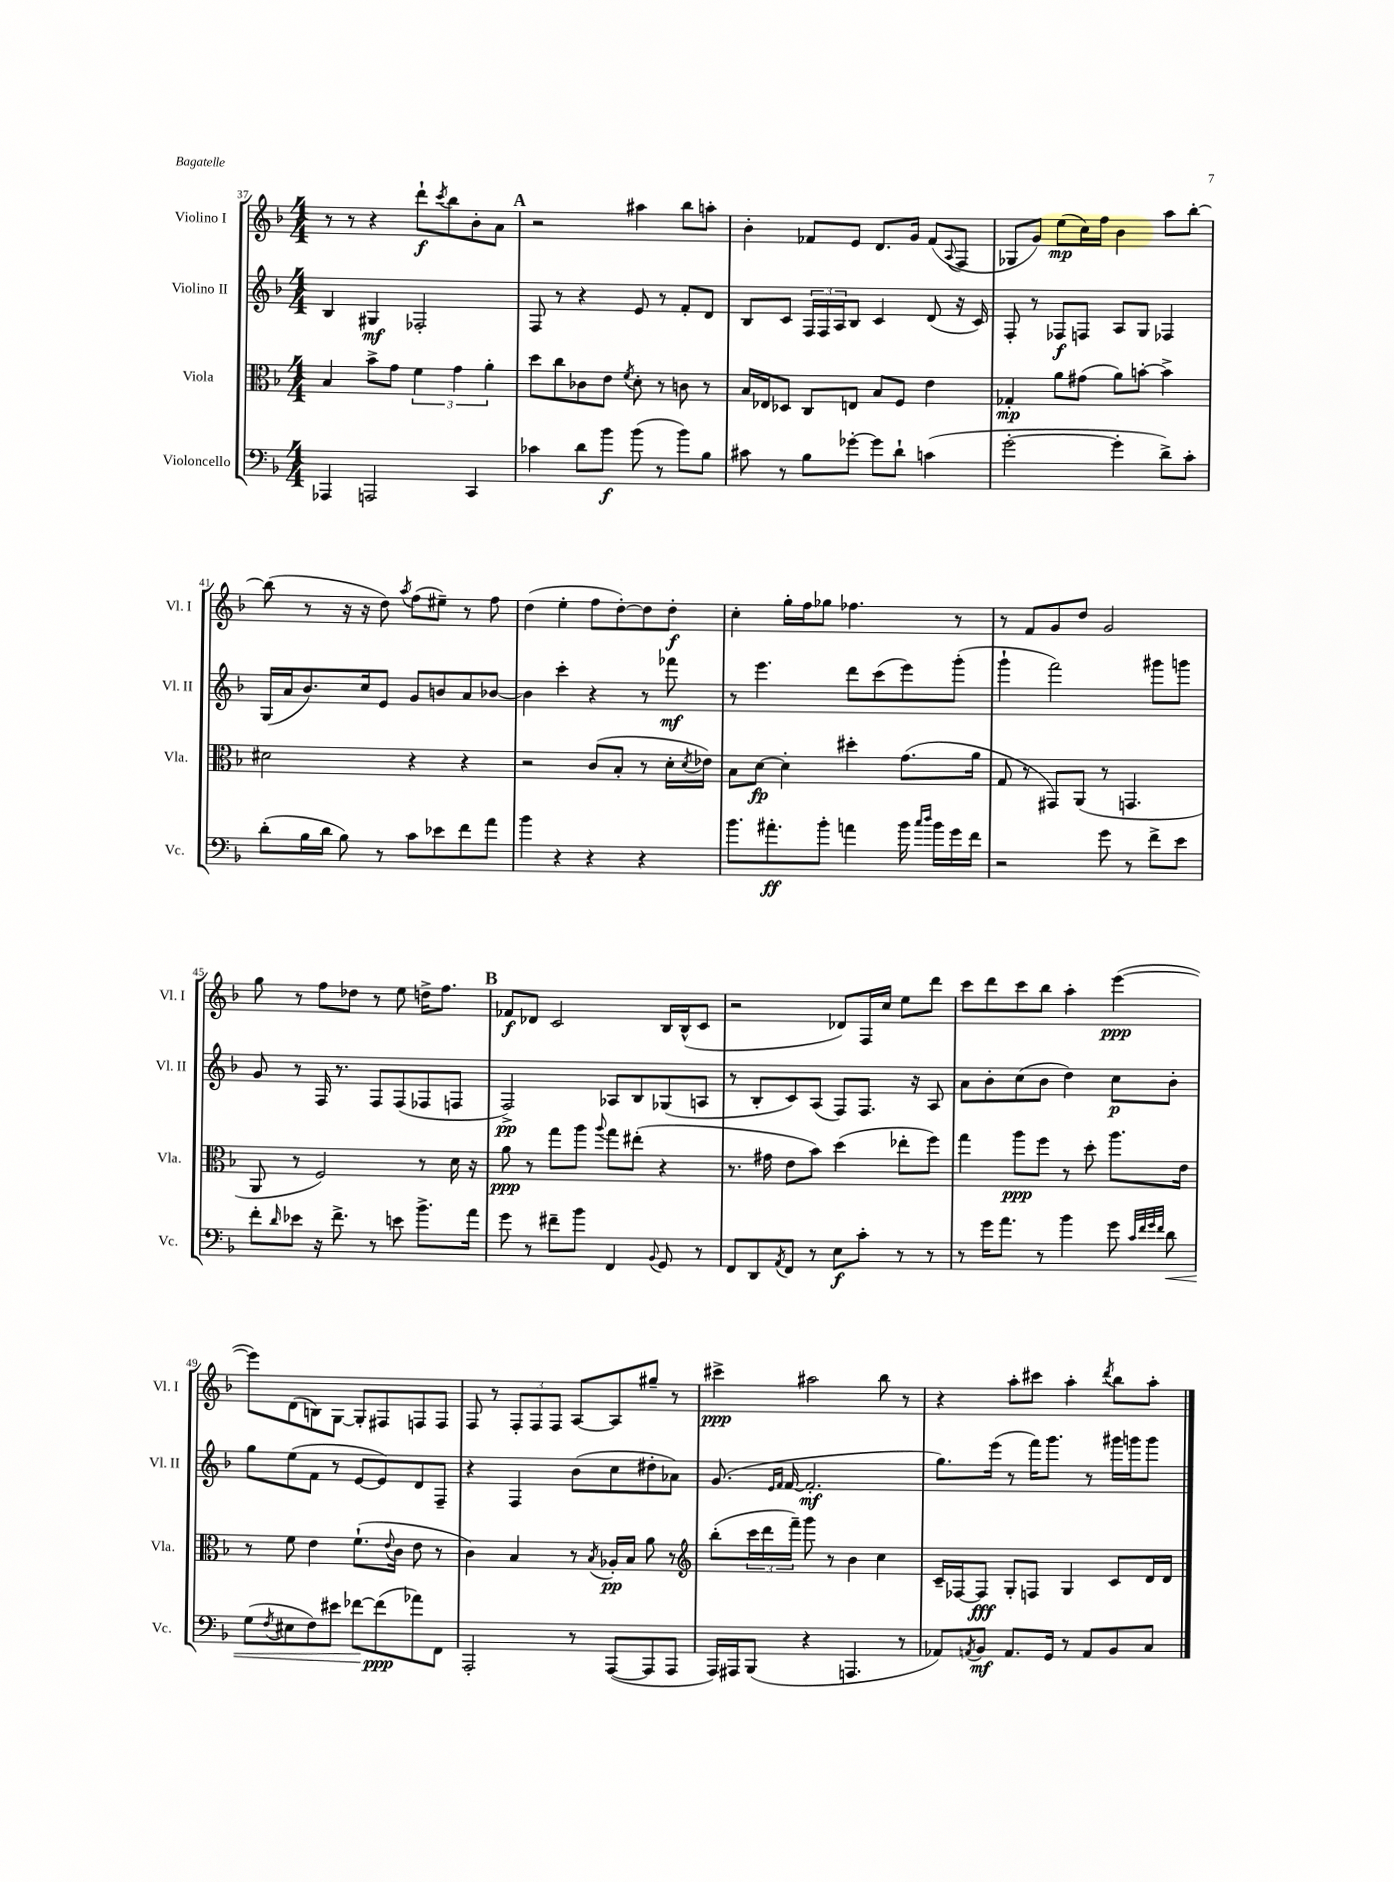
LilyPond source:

<<
\new StaffGroup <<
\new Staff = "s0" \with { instrumentName = "Violino I" shortInstrumentName = "Vl. I" } {
    \clef treble \key f \major \numericTimeSignature \time 4/4
    r8 r8 r4 d'''8-!\f \acciaccatura { c'''8 } bes''8 bes'8-. a'8 |
    \mark \markup { \bold "A" } r2 ais''4 bes''8 a''8-. |
    bes'4-. fes'8 e'8 d'8. g'16 fes'8( \appoggiatura { a8 } f8 |
    ges8 g'8) e''8\mp( c''16) f''16 bes'4 a''8 bes''8~-. |
    bes''8( r8 r16 r16 d''8) \acciaccatura { a''8 } f''8( eis''8--) r8 f''8 |
    d''4( e''4-. f''8 d''8~-.) d''8 d''8-.\f |
    c''4-. g''16-. f''16 ges''8 fes''4. r8 |
    r8 f'8 g'8 d''8 g'2 |
    g''8 r8 f''8 des''8 r8 e''8 d''16-> f''8. |
    \mark \markup { \bold "B" } fes'8\f des'8 c'2 bes16 bes16-^( c'8 |
    r2 des'8) f16 c''16 e''8 d'''8 |
    c'''8 d'''8 c'''8 bes''8 a''4-. e'''4~\ppp( |
    e'''8) d'8( b8) g8~ g8-. fis8 f8 f8 |
    f8 r8 \tuplet 3/2 { f8-. f8 f8 } a8~ a8 gis''8-- r8 |
    cis'''4->\ppp ais''2 bes''8 r8 |
    r4 a''8-. cis'''8 a''4-. \acciaccatura { d'''8 } bes''8 a''8-. \bar "|." |
}
\new Staff = "s1" \with { instrumentName = "Violino II" shortInstrumentName = "Vl. II" } {
    \clef treble \key f \major \numericTimeSignature \time 4/4
    bes4 gis4\mf fes2-. |
    \mark \markup { \bold "A" } f8 r8 r4 e'8 r8 f'8-. d'8 |
    bes8 c'8 \tuplet 3/2 { f16 f16 a16 } bes8 c'4 d'8( r16 c'16) |
    f8-. r8 fes8\f f8 a8 g8 fes4 |
    g16( a'16 bes'8.) c''16 e'8 g'8 b'8 a'8 bes'8~ |
    bes'4 c'''4-. r4 r8 fes'''8\mf |
    r8 e'''4. d'''8 c'''8( e'''8) g'''8-.( |
    g'''4-! f'''2) gis'''8 g'''8 |
    g'8 r8 f16 r8. f8 f8( fes8 f8 |
    \mark \markup { \bold "B" } f2->\pp) aes8 bes8 ges8( a8 |
    r8 bes8-. c'8) a8( f8) f8. r16 a8 |
    a'8 bes'8-. c''8( bes'8 d''4) c''8\p bes'8-. |
    g''8 e''8( f'8 r8 e'8~ e'8) d'8 f8-- |
    r4 f4 bes'8( c''8 dis''8-. aes'8) |
    g'8.( \grace { e'16 f'16 } f'16~ f'2.-.\mf |
    g''8.) e'''16( r8 f'''16) g'''8. r8 gis'''16 g'''16 g'''8 \bar "|." |
}
\new Staff = "s2" \with { instrumentName = "Viola" shortInstrumentName = "Vla." } {
    \clef alto \key f \major \numericTimeSignature \time 4/4
    bes4 bes'8-> g'8 \tuplet 3/2 { f'4 g'4 a'4-. } |
    \mark \markup { \bold "A" } d''8 c''8 ces'8 e'8 \acciaccatura { f'8 } d'8-. r8 c'8 r8 |
    bes16 ees16 des8 c8 e8 bes8 f8 e'4 |
    ges4-.\mp a'8 gis'8( a'8) b'8~-. b'4-> |
    dis'2 r4 r4 |
    r2 c'8( bes8-. r8 d'16-. \acciaccatura { d'8 } ees'16) |
    bes8 d'8~\fp d'4-. dis''4-. g'8.( a'16 |
    g8 r8 gis,8) a,8( r8 g,4. |
    a,8 r8 f2) r8 d'16 r16 |
    \mark \markup { \bold "B" } a'8\ppp r8 g''8 a''8 \appoggiatura { a''8 } g''8 eis''8-.( r4 |
    r8. gis'16 e'8 bes'8) d''4( ees''8-. f''8) |
    g''4 a''8\ppp f''8 r8 d''8-. a''8. e'16 |
    r8 f'8 e'4 f'8.-!( \appoggiatura { e'8 } c'16 e'8 r8 |
    c'4) bes4 r8 \acciaccatura { bes8 } aes16-.\pp bes16 a'8 r8 |
    \clef treble bes''8-.( \tuplet 3/2 { c'''16 d'''16 f'''16--) } g'''8 r8 bes'4 c''4 |
    c'16-- fes16~ fes8\fff g8-. f8 g4 c'8 d'16 d'16 \bar "|." |
}
\new Staff = "s3" \with { instrumentName = "Violoncello" shortInstrumentName = "Vc." } {
    \clef bass \key f \major \numericTimeSignature \time 4/4
    aes,,4 a,,2 c,4 |
    \mark \markup { \bold "A" } ces'4 d'8 bes'8\f bes'8( r8 bes'8) bes8 |
    cis'8 r8 bes8 ges'8~-. ges'8 d'8-! c'4( |
    g'2~-. g'4-. d'8->) c'8-. |
    d'8-.( bes16 d'16 bes8) r8 c'8 ees'8 f'8 a'8 |
    bes'4 r4 r4 r4 |
    bes'8. ais'8.-.\ff bes'8-. a'4 bes'16 \grace { c''16 d''16 } bes'16 g'16 f'16 |
    r2 g'8 r8 f'8-> e'8 |
    f'8-. \grace { d'16 } ees'8 r16 f'8.-> r8 e'8 bes'8.-> a'16 |
    \mark \markup { \bold "B" } g'8 r8 fis'8-- bes'8 f,4 \appoggiatura { bes,8 } g,8 r8 |
    f,8 d,8 \acciaccatura { a,8 } f,8 r8 e8\f c'8-. r8 r8 |
    r8 g'16 a'8. r8 bes'4 g'8 \grace { c'32 f'32 g'32 f'32 } d'8\< |
    g8( \acciaccatura { f8 } eis8 f8) eis'8 fes'8~\! fes'8\ppp( aes'8) f,8 |
    a,,2-. r8 a,,8~( a,,8 a,,8 |
    a,,16) ais,,16 bes,,8( r4 a,,4. r8 |
    aes,8) \acciaccatura { a,8 } bes,8\mf a,8. g,16 r8 a,8 bes,8 c8 \bar "|." |
}
>>
>>
\layout { \context { \Score currentBarNumber = #37 } }
